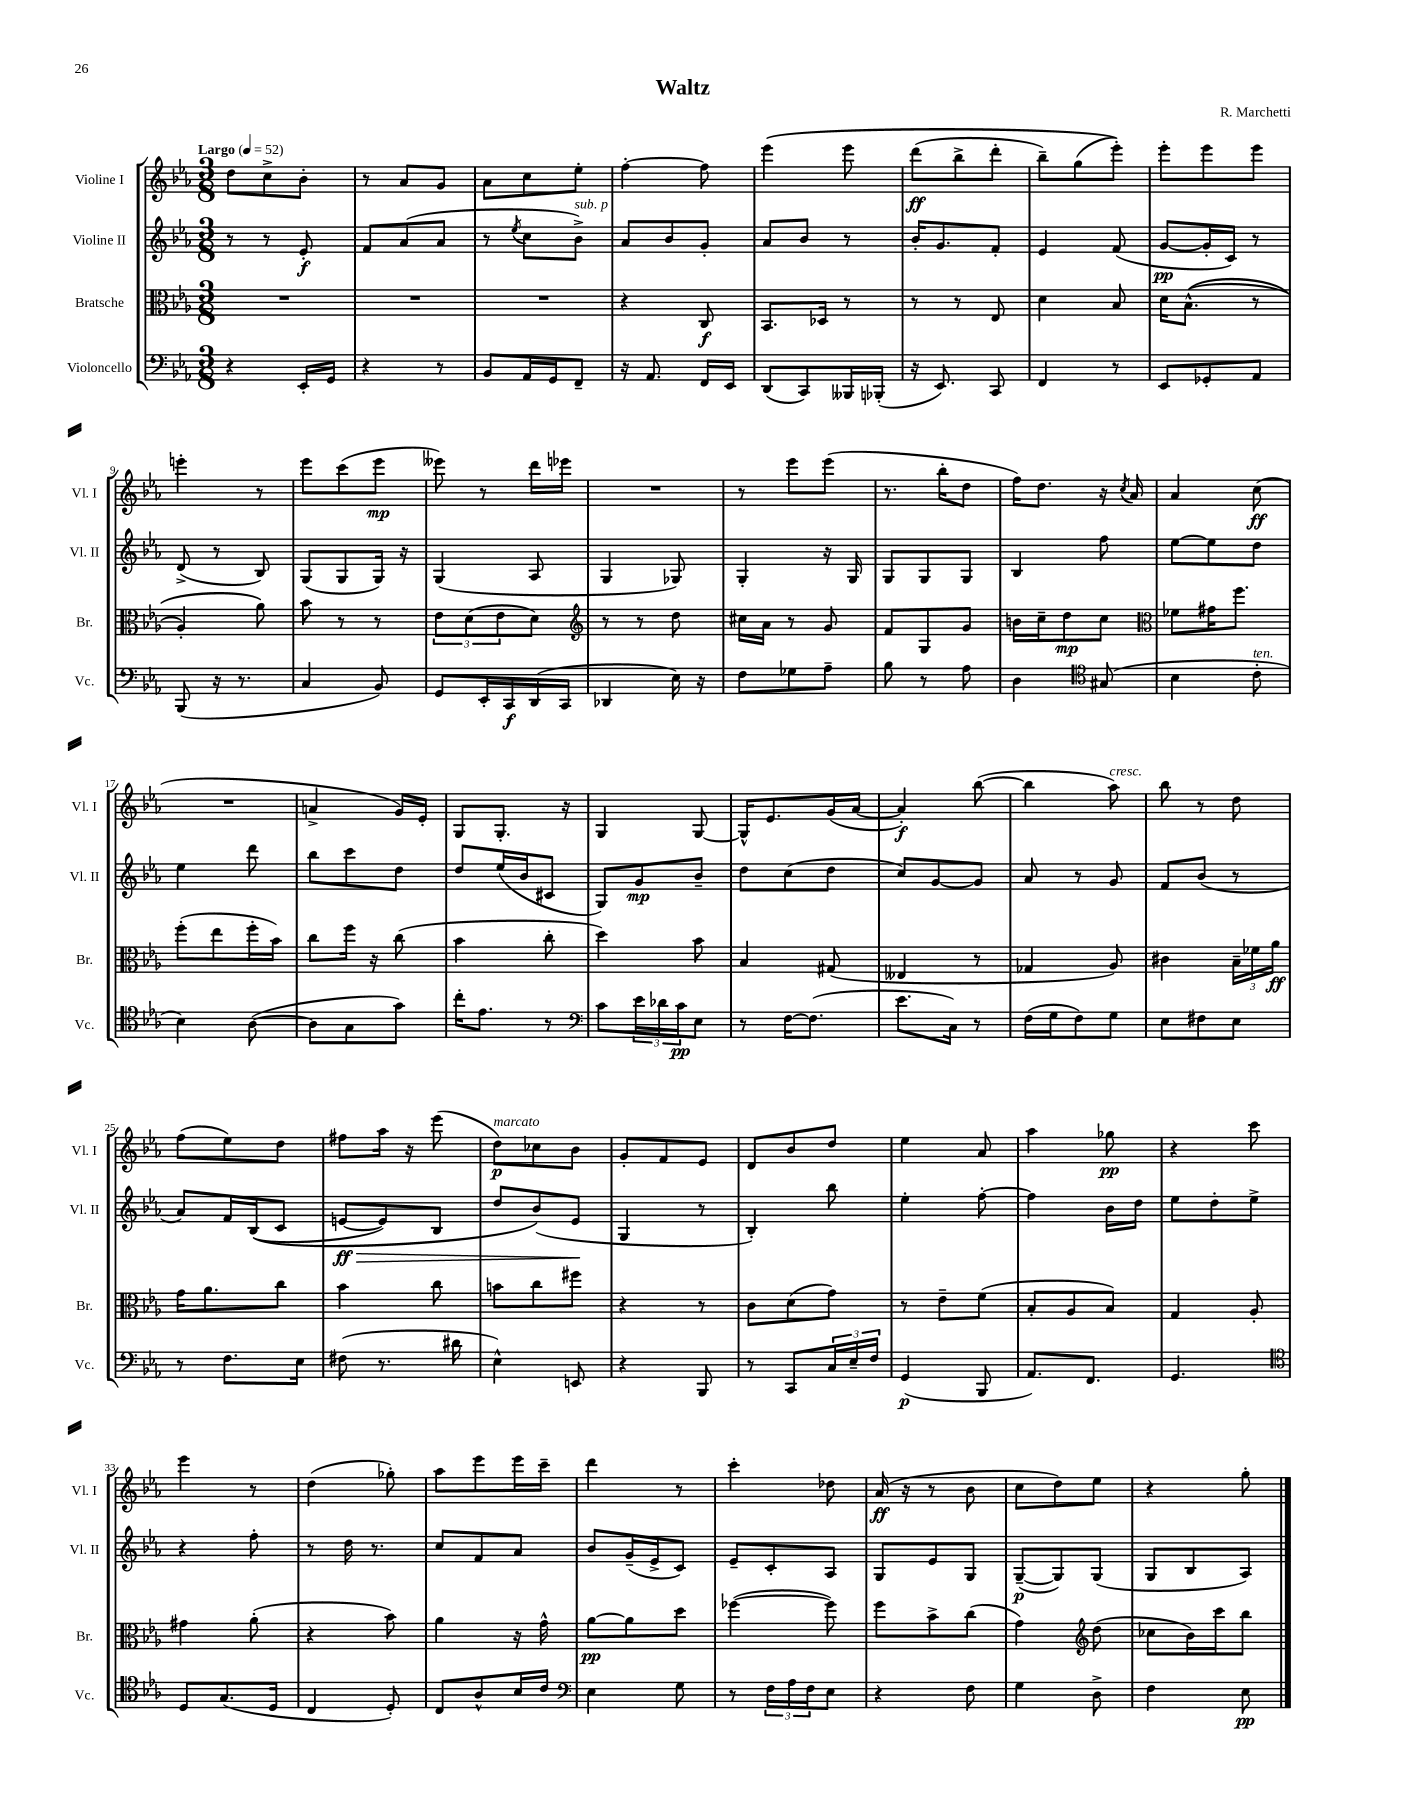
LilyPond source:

\header { title = "Waltz" composer = "R. Marchetti" }
<<
\new StaffGroup <<
\new Staff = "s0" \with { instrumentName = "Violine I" shortInstrumentName = "Vl. I" } {
    \clef treble \key ees \major \numericTimeSignature \time 3/8 \tempo "Largo" 4 = 52
    d''8 c''8-> bes'8-. |
    r8 aes'8 g'8 |
    aes'8 c''8 ees''8-. |
    f''4~-. f''8 |
    ees'''4\( ees'''8 |
    d'''8\ff( bes''8-> d'''8-. |
    bes''8--) g''8( ees'''8-.)\) |
    ees'''8-. ees'''8 ees'''8 |
    e'''4-. r8 |
    ees'''8 c'''8( ees'''8\mp |
    eeses'''8) r8 d'''16 ees'''16 |
    R4. |
    r8 ees'''8 ees'''8( |
    r8. bes''16-. d''8 |
    f''16) d''8. r16 \acciaccatura { c''8 } aes'16 |
    aes'4 c''8\ff( |
    R4. |
    a'4-> g'16) ees'16-. |
    g8 g8.-. r16 |
    g4 g8~ |
    g16-^ ees'8. g'16( aes'16~ |
    aes'4-.\f) bes''8~( |
    bes''4 aes''8^\markup { \italic "cresc." }) |
    bes''8 r8 d''8 |
    f''8( ees''8) d''8 |
    fis''8 aes''16 r16 ees'''8( |
    d''8\p^\markup { \italic "marcato" }) ces''8 bes'8 |
    g'8-. f'8 ees'8 |
    d'8 bes'8 d''8 |
    ees''4 aes'8 |
    aes''4 ges''8\pp |
    r4 c'''8 |
    ees'''4 r8 |
    d''4( ges''8-.) |
    aes''8 ees'''8 ees'''16 c'''16-- |
    d'''4 r8 |
    c'''4-. des''8 |
    aes'16\ff( r16 r8 bes'8 |
    c''8 d''8) ees''8 |
    r4 g''8-. \bar "|." |
}
\new Staff = "s1" \with { instrumentName = "Violine II" shortInstrumentName = "Vl. II" } {
    \clef treble \key ees \major \numericTimeSignature \time 3/8
    r8 r8 ees'8-.\f |
    f'8 aes'8( aes'8 |
    r8 \acciaccatura { ees''8 } c''8 bes'8->^\markup { \italic "sub. p" }) |
    aes'8 bes'8 g'8-. |
    aes'8 bes'8 r8 |
    bes'16-. g'8. f'8-. |
    ees'4 f'8( |
    g'8~\pp g'16-. c'16) r8 |
    d'8->( r8 bes8) |
    g8( g8 g16) r16 |
    g4( aes8 |
    g4 ges8) |
    g4-. r16 g16 |
    g8 g8 g8 |
    bes4 f''8 |
    ees''8~ ees''8 d''8 |
    ees''4 d'''8 |
    bes''8 c'''8 d''8 |
    d''8 ees''16( bes'16 cis'8 |
    g8) g'8\mp bes'8-- |
    d''8 c''8( d''8 |
    c''8) g'8~ g'8 |
    aes'8 r8 g'8 |
    f'8 bes'8( r8 |
    aes'8) f'16 bes16(\( c'8 |
    e'8~\ff\> e'8) bes8 |
    d''8 bes'8(\) ees'8\! |
    g4 r8 |
    bes4-.) bes''8 |
    ees''4-. f''8~-. |
    f''4 bes'16 d''16 |
    ees''8 d''8-. ees''8-> |
    r4 f''8-. |
    r8 d''16 r8. |
    c''8 f'8 aes'8 |
    bes'8 g'16--( ees'16-> c'8) |
    ees'8-- c'8-. aes8 |
    g8 ees'8 g8 |
    g8~--\p( g8) g8( |
    g8 bes8 aes8) \bar "|." |
}
\new Staff = "s2" \with { instrumentName = "Bratsche" shortInstrumentName = "Br." } {
    \clef alto \key ees \major \numericTimeSignature \time 3/8
    R4. |
    R4. |
    R4. |
    r4 c8\f |
    bes,8. des16 r8 |
    r8 r8 ees8 |
    d'4 bes8 |
    d'16 bes8.-^(\( r8 |
    aes4-.) aes'8\) |
    bes'8 r8 r8 |
    \tuplet 3/2 { ees'8 d'8( ees'8 } d'8) |
    \clef treble r8 r8 d''8 |
    cis''16 aes'16 r8 g'8 |
    f'8 g8 g'8 |
    b'16 c''16-- d''8\mp c''8 |
    \clef alto fes'8 gis'16 f''8. |
    f''8-.( ees''8 f''16-. bes'16) |
    c''8 f''16 r16 c''8( |
    bes'4 c''8-. |
    d''4) bes'8 |
    bes4 gis8( |
    eeses4 r8 |
    ges4 aes8) |
    cis'4 \tuplet 3/2 { bes16-- fes'16 aes'16\ff } |
    g'16 aes'8. c''8 |
    bes'4 c''8 |
    b'8 c''8 fis''8 |
    r4 r8 |
    c'8 d'8( g'8) |
    r8 ees'8-- f'8( |
    bes8-. aes8 bes8) |
    g4 aes8-. |
    gis'4 aes'8-.( |
    r4 bes'8) |
    aes'4 r16 g'16-^ |
    aes'8~\pp aes'8 d''8 |
    fes''4~( fes''8) |
    f''8 bes'8-> c''8( |
    g'4) \clef treble d''8( |
    ces''8 bes'16) c'''16 bes''8 \bar "|." |
}
\new Staff = "s3" \with { instrumentName = "Violoncello" shortInstrumentName = "Vc." } {
    \clef bass \key ees \major \numericTimeSignature \time 3/8
    r4 ees,16-. g,16 |
    r4 r8 |
    bes,8 aes,16 g,16 f,8-- |
    r16 aes,8. f,16 ees,16 |
    d,8( c,8) beses,,16 bes,,16-.( |
    r16 ees,8.) c,8 |
    f,4 r8 |
    ees,8 ges,8-. aes,8 |
    bes,,8( r16 r8. |
    c4 bes,8) |
    g,8 ees,16-. c,16\f d,16( c,16 |
    des,4 ees16) r16 |
    f8 ges8 aes8-- |
    bes8 r8 aes8 |
    d4 \clef tenor gis8( |
    bes4 c'8-.^\markup { \italic "ten." } |
    bes4) aes8~( |
    aes8 g8 g'8) |
    c''16-. ees'8. r8 |
    \clef bass c'8 \tuplet 3/2 { ees'16 des'16 c'16\pp } ees8 |
    r8 f16~ f8.( |
    ees'8. c16) r8 |
    f16( g16 f8) g8 |
    ees8 fis8 ees8 |
    r8 f8. ees16 |
    fis8( r8. dis'16 |
    ees4-^) e,8 |
    r4 bes,,8 |
    r8 c,8 \tuplet 3/2 { c16 ees16-- f16 } |
    g,4\p( bes,,8 |
    aes,8.) f,8. |
    g,4. |
    \clef tenor d8 g8.( d16 |
    c4 d8-.) |
    c8 aes8-^ bes16 c'16 |
    \clef bass ees4 g8 |
    r8 \tuplet 3/2 { f16 aes16 f16 } ees8 |
    r4 f8 |
    g4 d8-> |
    f4 ees8\pp \bar "|." |
}
>>
>>
